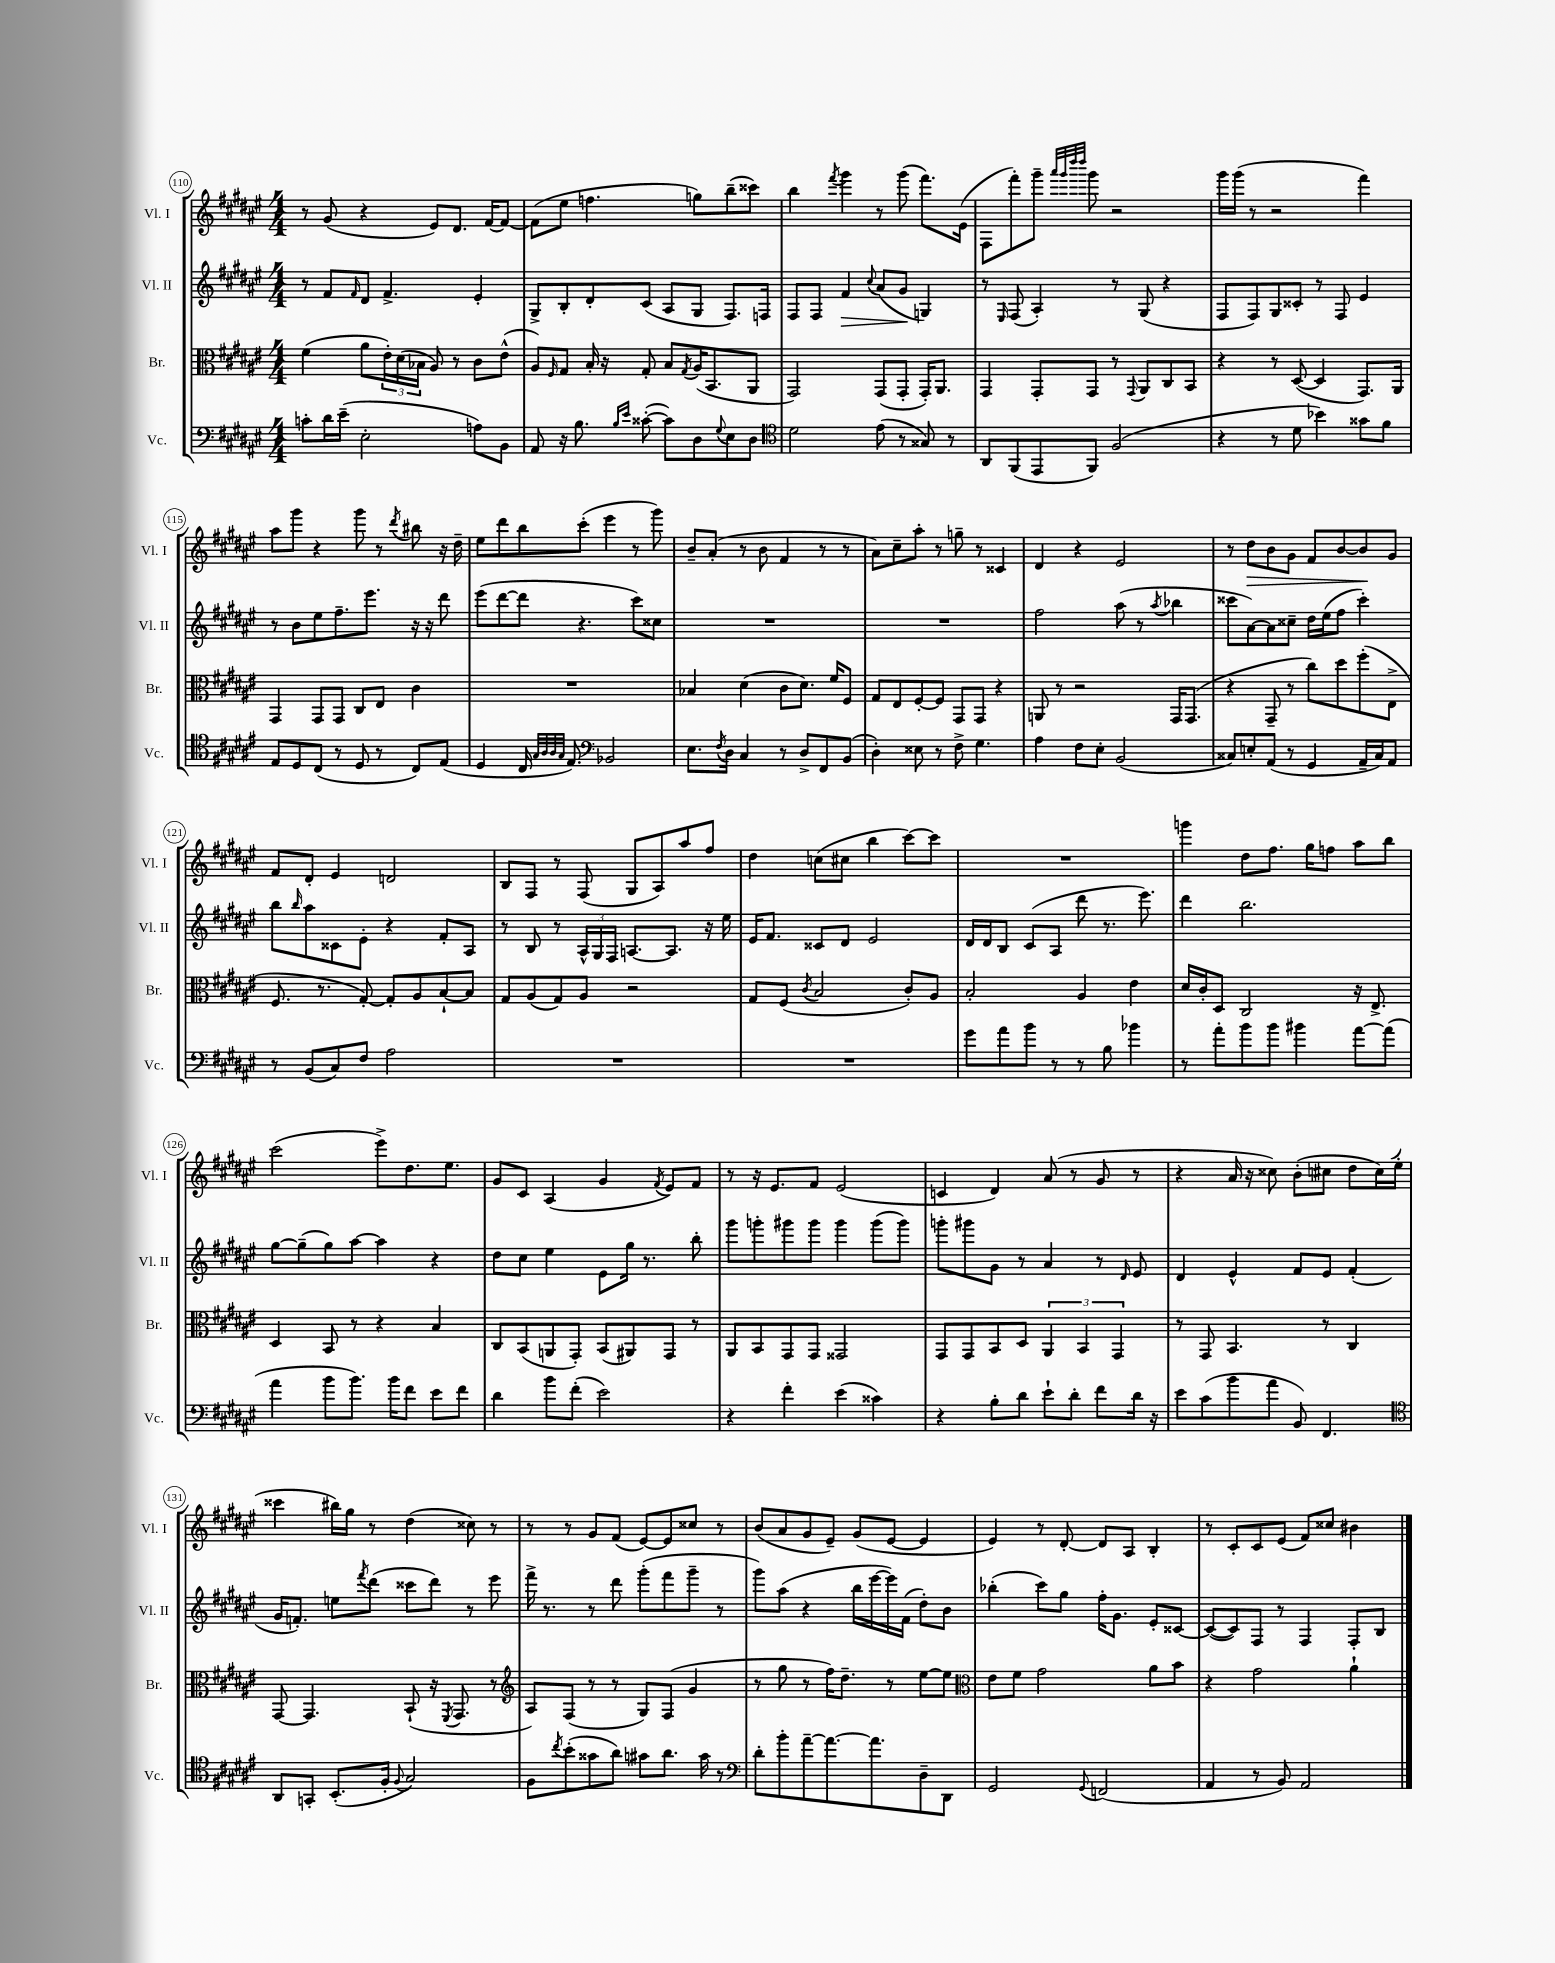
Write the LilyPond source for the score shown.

<<
\new StaffGroup <<
\new Staff = "s0" \with { instrumentName = "Vl. I" shortInstrumentName = "Vl. I" } {
    \clef treble \key fis \major \numericTimeSignature \time 4/4
    r8 gis'8( r4 eis'8) dis'8. fis'16~ fis'8~ |
    fis'8( eis''8 f''4. g''8) b''8--( cisis'''8) |
    b''4 \acciaccatura { fis'''8 } gis'''4 r8 gis'''8( fis'''8.) eis'16( |
    fis8 fis'''8-.) gis'''8-- \grace { ais'''32 gis'''32 dis''''32 dis''''32 } gis'''8 r2 |
    gis'''16 gis'''16( r8 r2 fis'''4) |
    ais''8 gis'''8 r4 gis'''8 r8 \acciaccatura { dis'''8 } bis''8 r16 dis''16-- |
    eis''8 dis'''8 b''8 cis'''8-.( eis'''4 r8 gis'''8) |
    b'8-- ais'8-.( r8 b'8 fis'4 r8 r8 |
    ais'8) cis''8-- ais''8-. r8 g''8-- r8 cisis'4 |
    dis'4 r4 eis'2 |
    r8 dis''8\> b'8 gis'8 fis'8 b'8~ b'8\! gis'8 |
    fis'8 dis'8-. eis'4 d'2 |
    b8 fis8 r8 fis8( gis8 ais8) ais''8 fis''8 |
    dis''4 c''8( cis''8 b''4 cis'''8~) cis'''8 |
    R1 |
    g'''4 dis''8 fis''8. gis''16 f''8 ais''8 b''8 |
    cis'''2( eis'''8->) dis''8. eis''8. |
    gis'8 cis'8 ais4( gis'4 \acciaccatura { fis'8 } eis'8) fis'8 |
    r8 r16 eis'8. fis'8 eis'2( |
    c'4 dis'4) ais'8( r8 gis'8 r8 |
    r4 ais'16 r16 cisis''8) b'8-.( cis''8 dis''8 cis''16) eis''16-.( |
    cisis'''4 bis''16) gis''16 r8 dis''4( cisis''8) r8 |
    r8 r8 gis'8 fis'8( eis'8~) eis'8 cisis''8 r8 |
    b'8( ais'8 gis'8 eis'8--) gis'8( eis'8~ eis'4 |
    eis'4) r8 dis'8~-. dis'8 ais8 b4-. |
    r8 cis'8-. cis'8 eis'8( fis'8) cisis''8 bis'4 \bar "|." |
}
\new Staff = "s1" \with { instrumentName = "Vl. II" shortInstrumentName = "Vl. II" } {
    \clef treble \key fis \major \numericTimeSignature \time 4/4
    r8 fis'8 \grace { fis'16 } dis'8 fis'4.-> eis'4-. |
    gis8-> b8-. dis'8-. cis'8( ais8 gis8 fis8.) f16 |
    fis8 fis8 fis'4\> \appoggiatura { cis''8 } ais'8( gis'8\! g4) |
    r8 \grace { eis16 } fis8( ais4-.) r8 gis8( r4 |
    fis8 fis8) gis8 cisis'8-. r8 fis8 eis'4 |
    r8 b'8 eis''8 fis''8.-- eis'''8. r16 r16 dis'''8 |
    eis'''8( dis'''8~ dis'''8 r4. cis'''8) cisis''8 |
    R1 |
    R1 |
    fis''2 ais''8( r8 \acciaccatura { ais''8 } bes''4 |
    cisis'''8 ais'8~) ais'8 cisis''8-- dis''16 eis''16( fis''8 cisis'''4-.) |
    b''8 \grace { b''16 } ais''8 cisis'8 eis'8-. r4 fis'8-. ais8 |
    r8 b8 r8 \tuplet 3/2 { ais16-^ gis16 fis16 } a8.~ a8. r16 eis''16 |
    eis'16 fis'8. cisis'8 dis'8 eis'2 |
    dis'16 dis'16 b8 cis'8( ais8 dis'''8 r8. eis'''8.) |
    dis'''4 b''2. |
    gis''8~ gis''8--( gis''8) ais''8~ ais''4 r4 |
    dis''8 cis''8 eis''4 eis'8 gis''16 r8. b''8-. |
    gis'''8 g'''8-. gis'''8 gis'''8 gis'''4 gis'''8( gis'''8) |
    g'''8-. gis'''8 gis'8 r8 ais'4 r8 \grace { dis'16 } eis'8 |
    dis'4 eis'4-^ fis'8 eis'8 fis'4-.( |
    gis'16 f'8.-.) e''8 \acciaccatura { fis'''8 } dis'''8( cisis'''8 dis'''8) r8 eis'''8 |
    fis'''16-> r8. r8 dis'''8 gis'''8-.( fis'''8 gis'''8-- r8 |
    gis'''8) ais''8( r4 b''16 eis'''16~ eis'''16) fis'16( dis''8-.) b'8 |
    bes''4-.( cis'''8) gis''8 fis''16-. gis'8. eis'8-. cisis'8~ |
    cisis'8~( cisis'8) fis8 r8 fis4 fis8-. b8 \bar "|." |
}
\new Staff = "s2" \with { instrumentName = "Br." shortInstrumentName = "Br." } {
    \clef alto \key fis \major \numericTimeSignature \time 4/4
    fis'4( ais'8 \tuplet 3/2 { eis'16-.) dis'16( bes16 } ais8) r8 cis'8 eis'8-^( |
    ais8) \grace { fis16 } gis8 b16-. r16 gis8-. b8 \acciaccatura { gis8 } ais16( b,8. ais,8 |
    gis,2) gis,8( gis,8-. gis,16-.) ais,8. |
    gis,4 gis,8-. gis,8 r8 \appoggiatura { gis,8 } ais,8 cis8 b,8 |
    r4 r8 dis8~( dis4 gis,8.) ais,16 |
    gis,4 gis,8 gis,8 cis8 eis8 cis'4 |
    R1 |
    bes4 dis'4( cis'8 dis'8.) fis'16 fis8 |
    gis8 eis8 fis8~-. fis8 gis,8 gis,8 r4 |
    a,8 r8 r2 gis,16 gis,8.( |
    r4 gis,8-- r8 cis''8) dis''8 fis''8-.( eis8-> |
    fis8. r8. gis8~-.) gis8-. ais8 b8~-! b8 |
    gis8 ais8( gis8) ais8 r2 |
    gis8 fis8( \acciaccatura { cis'8 } b2 cis'8-.) ais8 |
    b2-. ais4 eis'4 |
    dis'16 cis'16-. dis8 cis2 r16 eis8.-> |
    dis4 b,8 r8 r4 b4 |
    cis8 b,8( a,8 gis,8-.) b,8( ais,8) gis,8 r8 |
    ais,8 b,8 gis,8 gis,8 gisis,2 |
    gis,8 gis,8 b,8 dis8 \tuplet 3/2 { ais,4 b,4 gis,4 } |
    r8 gis,8 b,4. r8 cis4 |
    gis,8~ gis,4. b,8-!( r16 \acciaccatura { fis,8 } gis,8. r8 |
    \clef treble ais8) fis8( r8 r8 gis8) fis8( gis'4 |
    r8 gis''8 r8 fis''16) dis''8.-- r8 eis''8~ eis''8 |
    \clef alto eis'8 fis'8 gis'2 ais'8 b'8 |
    r4 gis'2 ais'4-! \bar "|." |
}
\new Staff = "s3" \with { instrumentName = "Vc." shortInstrumentName = "Vc." } {
    \clef bass \key fis \major \numericTimeSignature \time 4/4
    c'8-. dis'16 eis'16--( eis2-. a8) b,8 |
    ais,8 r16 b8. \grace { b16 eis'16 } cisis'8~-.( cisis'8) dis8 \appoggiatura { gis8 } eis8 dis8 |
    \clef tenor dis'2 eis'8( r8 gisis8) r8 |
    ais,8 fis,8( eis,8 fis,8) fis2( |
    r4 r8 dis'8 bes'4) gisis'8 fis'8 |
    eis8 dis8 cis8( r8 dis8 r8 cis8) eis8( |
    dis4 cis16 \grace { gis32 ais32 ais32 gis32 } eis8.) \clef bass bes,2 |
    eis8. \acciaccatura { fis8 } dis16 cis4 r8 dis8-> fis,8 b,8( |
    dis4-.) eisis8 r8 fis8-> gis4. |
    ais4 fis8 eis8-. b,2( |
    cisis8) e8-. ais,8( r8 gis,4 ais,16-- cisis16) ais,8 |
    r8 b,8( cis8) fis8 ais2 |
    R1 |
    R1 |
    gis'8 ais'8 b'8 r8 r8 b8 bes'4 |
    r8 ais'8-. b'8 b'8 bis'4 ais'8~ ais'8( |
    ais'4 b'8 b'8.) b'16 fis'8 eis'8 fis'8 |
    dis'4 b'8 fis'8-.( eis'2) |
    r4 fis'4-. eis'4( cisis'4) |
    r4 b8-. dis'8 eis'8-! dis'8-. fis'8 dis'16 r16 |
    eis'8 cis'8( b'8 ais'8 b,8) fis,4. |
    \clef tenor ais,8 g,8-. b,8.-.( fis16-. \appoggiatura { fis8 } gis2) |
    fis8 \acciaccatura { cis''8 } b'8-.( gisis'8 ais'8) gis'8 ais'8. gis'16 r8 |
    \clef bass dis'8-. b'8-. ais'8~-- ais'8.~ ais'8. dis8-- dis,8 |
    gis,2 \appoggiatura { gis,8 } f,2( |
    ais,4 r8 b,8) ais,2 \bar "|." |
}
>>
>>
\layout { \context { \Score currentBarNumber = #110 \override BarNumber.stencil = #(make-stencil-circler 0.1 0.3 ly:text-interface::print) } }
